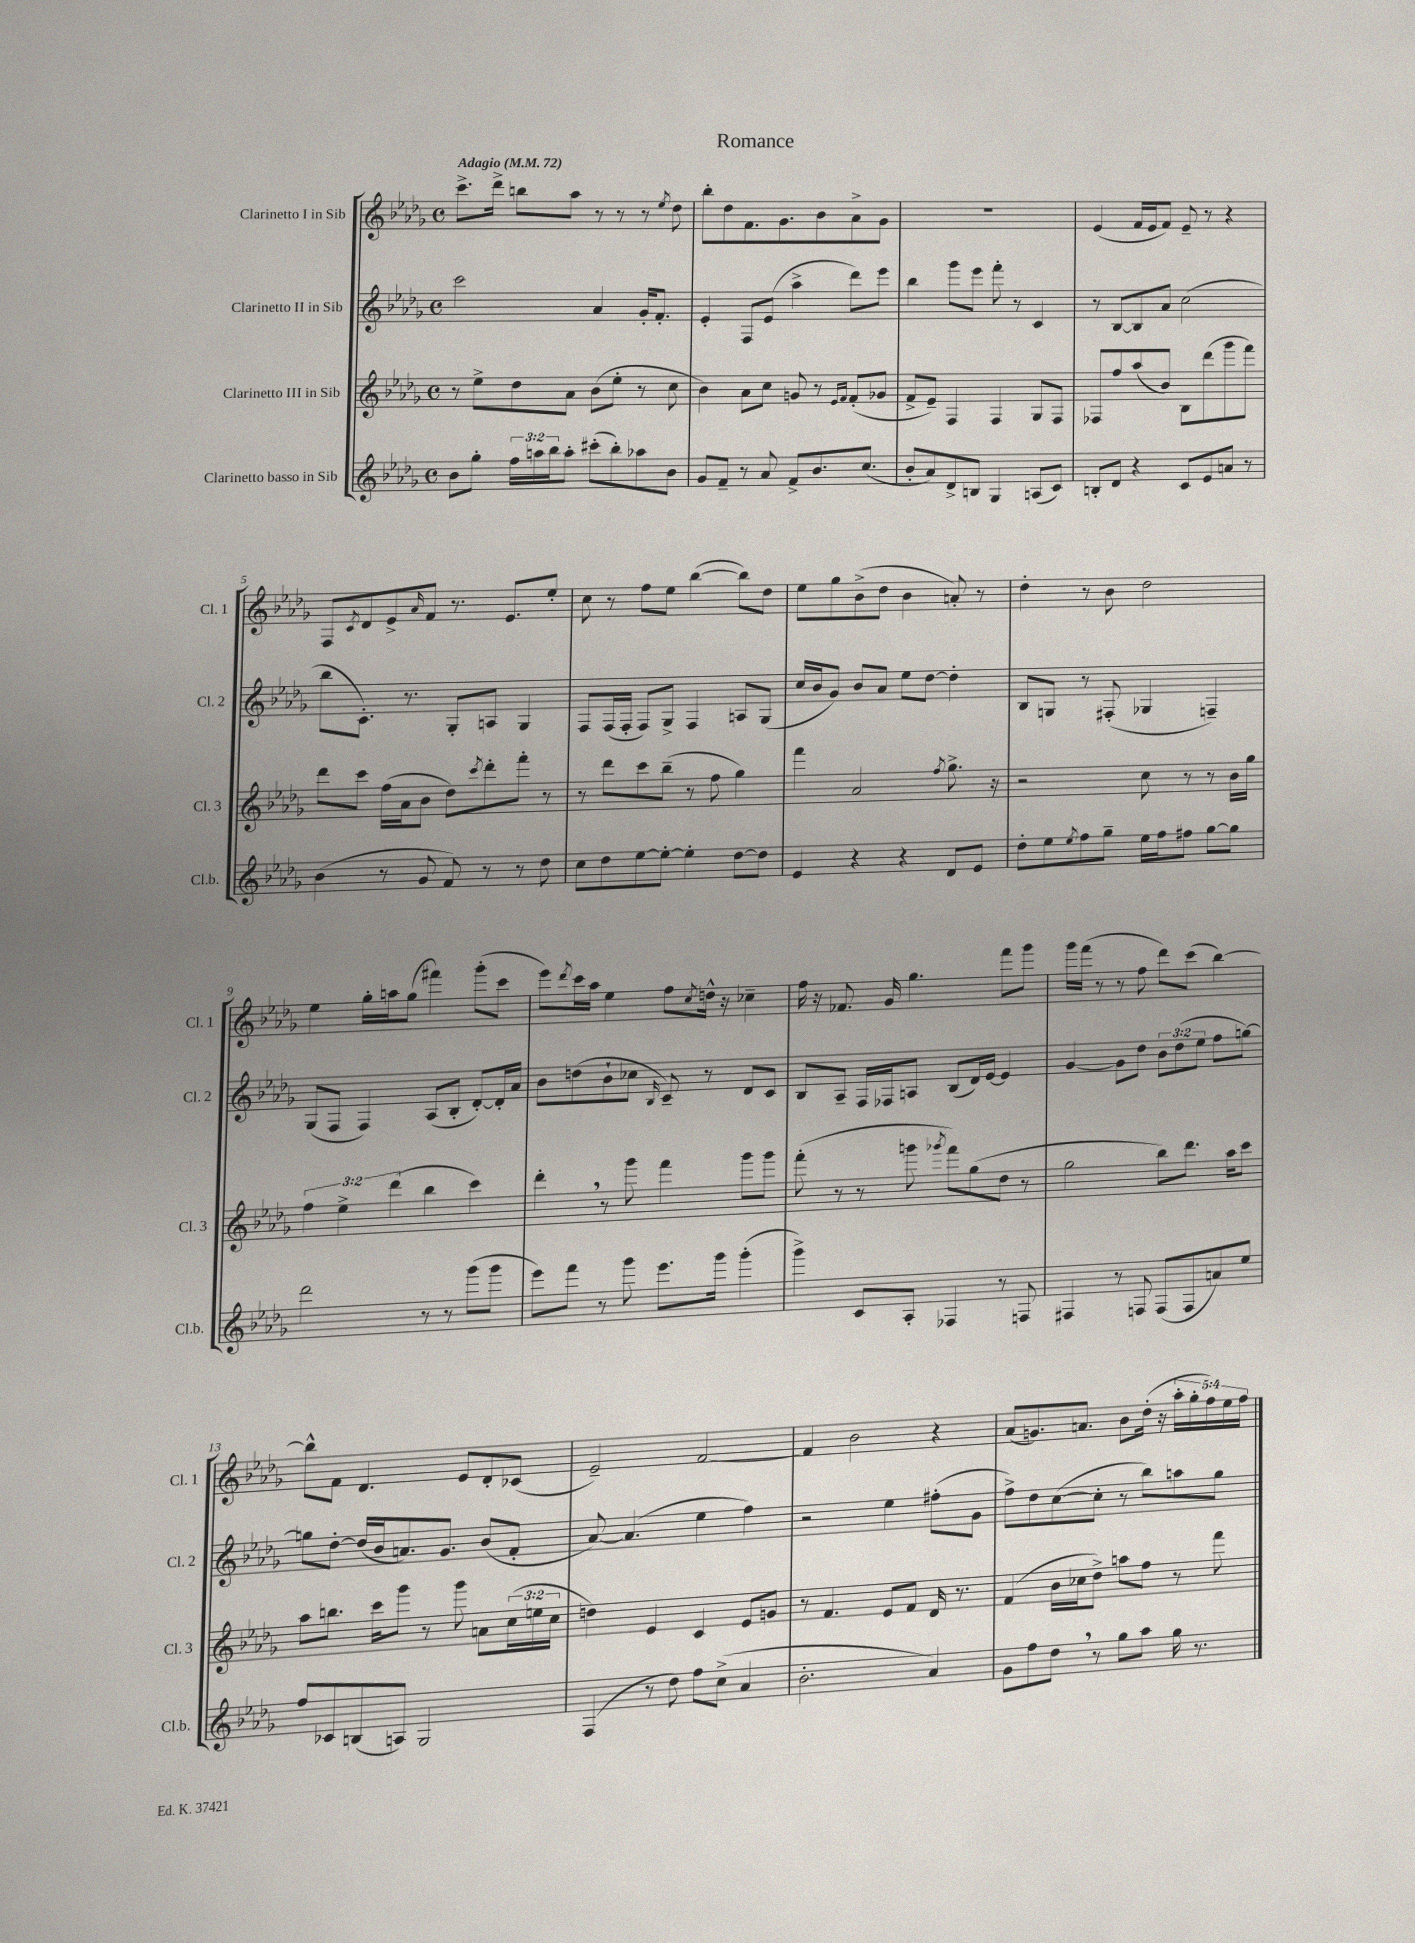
\header { title = "Romance" }
<<
\new StaffGroup <<
\new Staff = "s0" \with { instrumentName = "Clarinetto I in Sib" shortInstrumentName = "Cl. 1" } {
    \clef treble \key des \major \defaultTimeSignature \time 4/4 \override Staff.TupletNumber.text = #tuplet-number::calc-fraction-text \tempo "Adagio" 4 = 72
    c'''8.-> des'''16-> b''8 aes''8 r8 r8 r8 \acciaccatura { ees''8 } des''8 |
    bes''8-. des''8 f'8. ges'8. bes'8 aes'8-> ges'8 |
    R1 |
    ees'4( f'16 ees'16 f'8) ees'8-- r8 r4 |
    f8 \acciaccatura { c'8 } des'8 ees'8-> \grace { aes'16 } f'8 r8. ees'8. ees''8-. |
    c''8 r8 f''8 ees''8 bes''4~( bes''8) des''8 |
    ees''8 ges''8 bes'8->( des''8 bes'4 a'8-.) r8 |
    des''4-. r8 bes'8 des''2 |
    ees''4 ges''16-. a''16 ges''8( fis'''4) ges'''8-.( c'''8 |
    ees'''8) \acciaccatura { des'''8 } c'''16 aes''16 ees''4 f''8 \acciaccatura { c''8 } d''16-^ r16 ces''4-- |
    f''16 r16 fes'8. ges'16 ges''4. f'''8 ges'''8 |
    ges'''16 f'''16( r8 r8 f''8 des'''8) c'''8( bes''4~) |
    bes''8-^ f'8 des'4. ees'8 des'8-. ces'8( |
    ees'2--) f'2~ |
    f'4 bes'2 r4 |
    aes'8( g'8.) a'8. bes'8 des''16-.( r16 \tuplet 5/4 { aes''16-. ges''16-. f''16) ees''16 f''16 } \bar "|." |
}
\new Staff = "s1" \with { instrumentName = "Clarinetto II in Sib" shortInstrumentName = "Cl. 2" } {
    \clef treble \key des \major \defaultTimeSignature \time 4/4 \override Staff.TupletNumber.text = #tuplet-number::calc-fraction-text
    c'''2 aes'4 ges'16-. f'8.-. |
    ees'4-. f8 ees'8( aes''4-> des'''8) ees'''8 |
    bes''4 ges'''8 ees'''8 f'''8-. r8 c'4 |
    r8 bes8~ bes8 aes'8 c''2( |
    bes''8 c'8.-.) r8. ges8-. a8 ges4 |
    f8 f16( f16-. f8) ges8-> f4 a8 ges8( |
    c''16 bes'16 ges'8) bes'8 aes'8 ees''8 des''8~ des''4-. |
    bes8 g8 r8 fis8-.( ges4 f4--) |
    ges8( f8 f4) aes8( bes8-. des'8~-.) des'16-. aes'16 |
    bes'8 d''8( bes'8-! ces''8 \grace { bes16 } c'8--) r8 des'8 c'8 |
    bes8 aes8-- f16 fes16 a8 bes8( des'16) ees'16~ ees'4 |
    ges'4~ ges'8 des''8 \tuplet 3/2 { bes'8 des''8( ees''8 } f''8 g''8~) |
    g''8 des''8~-. des''16( bes'16 a'8.) ges'8. bes'8( f'8-. |
    aes'8~) aes'4.( ees''4 f''4) |
    r2 ees''4 fis''8-.( ges'8 |
    f''8->) des''8 c''8~( c''8-. r8 bes''8) a''8 ges''8 \bar "|." |
}
\new Staff = "s2" \with { instrumentName = "Clarinetto III in Sib" shortInstrumentName = "Cl. 3" } {
    \clef treble \key des \major \defaultTimeSignature \time 4/4 \override Staff.TupletNumber.text = #tuplet-number::calc-fraction-text
    r8 ees''8-> des''8 aes'8 bes'8( ees''8-. r8 c''8 |
    bes'4) aes'8 c''8 g'8 r8 \grace { ees'16 f'16 } f'8-.( ges'8 |
    f'8-> ees'8--) f4 f4 ges8 f8 |
    fes8 f''8 aes''8( bes'8) bes8 des'''8( ges'''8 f'''8) |
    des'''8 c'''8 f''16( aes'16 bes'8 des''8) \acciaccatura { c'''8 } des'''8-. f'''8-. r8 |
    r8 des'''8 c'''8 bes''8--( r8 f''8 ges''4) |
    f'''4 aes'2 \acciaccatura { f''8 } ges''8.-> r16 |
    r2 c''8 r8 r8 bes'16 ges''16 |
    \tuplet 3/2 { f''4 ees''4-> des'''4( } bes''4 c'''4) |
    des'''4-. \breathe r8 ges'''8 f'''4 ges'''8 ges'''8 |
    f'''8-.( r8 r8 g'''8 \acciaccatura { ges'''8 } f'''8) ges''8( des''8 r8 |
    ges''2 bes''8) des'''8. aes''16 c'''8 |
    aes''8 b''8. c'''16 ges'''8 r8 ges'''8 a'8 \tuplet 3/2 { c''16( e''16 c''16 } |
    d''4) ees'4 c'4 ees'8 g'8 |
    r8 f'4. ees'8 f'8 des'16 r8. |
    f'4( bes'16 ces''16 des''8->) a''8 f''8 r8 f'''8 \bar "|." |
}
\new Staff = "s3" \with { instrumentName = "Clarinetto basso in Sib" shortInstrumentName = "Cl.b." } {
    \clef treble \key des \major \defaultTimeSignature \time 4/4 \override Staff.TupletNumber.text = #tuplet-number::calc-fraction-text
    bes'8 ges''8-. \tuplet 3/2 { f''16 a''16 bes''16 } a''8-. cis'''8-.( bes''8-.) aes''8 bes'8 |
    ges'8 f'8-- r8 aes'8 f'8-> bes'8. c''8.( |
    bes'8-. aes'8) des'8-> b8 ges4 a8( c'8) |
    b8-. des'8 r4 c'8 ees'8 a'8 r8 |
    bes'4( r8 ges'8 f'8) r8 r8 des''8 |
    c''8 des''8 ees''8~ ees''8~-. ees''4-. des''8~ des''8 |
    ees'4 r4 r4 des'8 ees'8 |
    des''8-. ees''8 \acciaccatura { ees''8 } f''8 ges''8-- ees''16 f''16 fis''8 ges''8~ ges''8 |
    des'''2 r8 r8 ges'''8( ges'''8 |
    ees'''8) f'''8 r8 ges'''8 ees'''8. ges'''16 ges'''4-.( |
    ges'''4->) c'8 aes8-. fes4 r8 f8 |
    fis4 r8 f8 f8( f8 a'8) ees''8 |
    f''8 ces'8 b8( a8) ges2 |
    f4( r8 des''8) f''8 c''8->( aes'4 |
    bes'2.-. aes'4) |
    ges'8 f''8 des''8 \breathe r8 ges''8 aes''8 ges''16 r8. \bar "|." |
}
>>
>>
